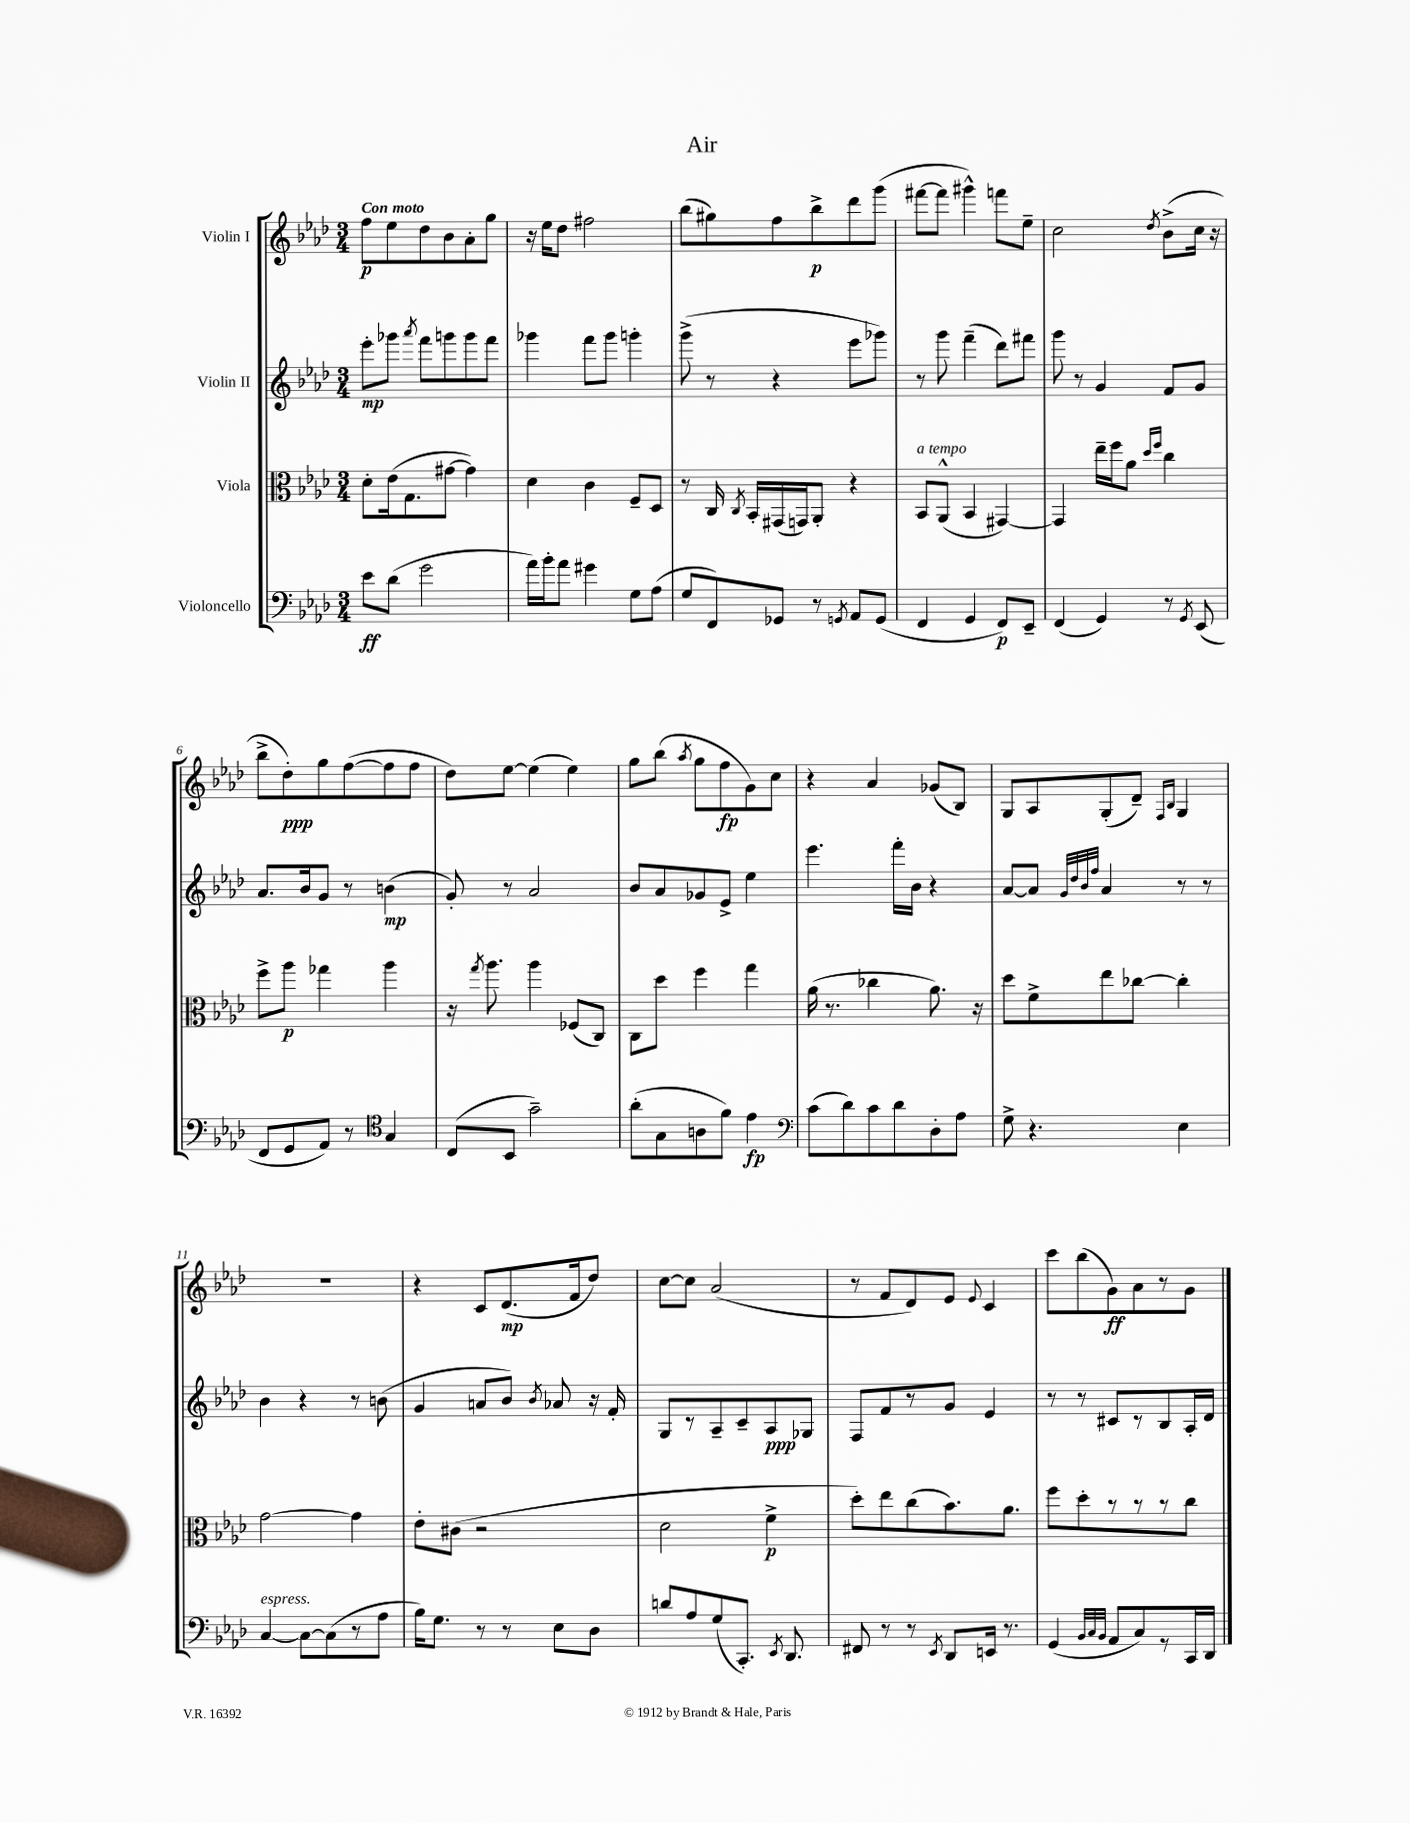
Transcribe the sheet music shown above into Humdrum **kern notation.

**kern	**dynam	**kern	**dynam	**kern	**dynam	**kern	**dynam
*part4	*part4	*part3	*part3	*part2	*part2	*part1	*part1
*staff4	*staff4	*staff3	*staff3	*staff2	*staff2	*staff1	*staff1
*I"Violoncello	*	*I"Viola	*	*I"Violin II	*	*I"Violin I	*
*clefF4	*	*clefC3	*	*clefG2	*	*clefG2	*
*k[b-e-a-d-]	*	*k[b-e-a-d-]	*	*k[b-e-a-d-]	*	*k[b-e-a-d-]	*
*M3/4	*	*M3/4	*	*M3/4	*	*M3/4	*
=1	=1	=1	=1	=1	=1	=1	=1
!	!	!	!	!	!	!LO:TX:a:B:t=Con moto	!
8e-\L	ff	8d-'\L	.	8eee-'\L	mp	8ff\L	p
(8d-\J	.	(16e-\k	.	8ggg-X\J	.	8ee-\	.
.	.	8.G\	.	.	.	.	.
.	.	.	.	8qaaa-/	.	.	.
2g\	.	.	.	8fff\L	.	8dd-\	.
.	.	[8g#X\J	.	8gggn\	.	8b-\	.
.	.	4g#\])	.	8ggg\	.	8a-'\	.
.	.	.	.	8fff\J	.	8gg\J	.
=2	=2	=2	=2	=2	=2	=2	=2
16a-\LL)	.	4d-\	.	4ggg-X\	.	16r	.
16b-'\J	.	.	.	.	.	16ee-\KL	.
8a-\J	.	.	.	.	.	8dd-\J	.
4g#X\	.	4c\	.	8fff\L	.	2ff#X\	.
.	.	.	.	8ggg-\J	.	.	.
8G\L	.	8F~/L	.	4gggn'\	.	.	.
(8A-\J	.	8D-/J	.	.	.	.	.
=3	=3	=3	=3	=3	=3	=3	=3
8G/L	.	8r	.	(8ggg^\	.	(8bb-\L	.
8FF/)	.	16C/	.	8r	.	8gg#X\)	.
.	.	8qC/	.	.	.	.	.
.	.	16BB-'/LL	.	.	.	.	.
8GG-X/J	.	(16GG#X/	.	4r	.	8ff\	.
.	.	16GGn/J)	.	.	.	.	.
8r	.	8AA-'/J	.	.	.	8bb-^\	p
8qGGn/	.	.	.	.	.	.	.
8AA-/L	.	4r	.	8eee-\L	.	8ddd-\	.
(8GG/J	.	.	.	8ggg-X\J)	.	(8ggg\J	.
=4	=4	=4	=4	=4	=4	=4	=4
!	!	!LO:TX:a:i:t=a tempo	!	!	!	!	!
4FF/	.	8BB-/L	.	8r	.	[8fff#X\L	.
.	.	(8AA-^^/J	.	8ggg\	.	8fff#\J]	.
4GG/	.	4BB-/	.	(4fff~\	.	4ggg#X^^\)	.
8FF/L)	p	[4GG#X/)	.	8ddd-\L)	.	8fffn\L	.
8EE-~/J	.	.	.	8fff#X\J	.	8ee-~\J	.
=5	=5	=5	=5	=5	=5	=5	=5
(4FF/	.	4GG#/]	.	8ggg\	.	2cc\	.
.	.	.	.	8r	.	.	.
4GG/)	.	16ee-~\LL	.	4g/	.	.	.
.	.	16ff\J	.	.	.	.	.
.	.	8a-\J	.	.	.	.	.
.	.	16qqdd-/LL	.	.	.	.	.
.	.	16qqff/JJ	.	.	.	8qdd-/	.
8r	.	4cc\	.	8f/L	.	(8b-^\L	.
8qGG/	.	.	.	.	.	.	.
(8EE-/	.	.	.	8g/J	.	16cc\Jk	.
.	.	.	.	.	.	16r	.
!!LO:LB:g=z
=6	=6	=6	=6	=6	=6	=6	=6
8FF/L	.	8ff^\L	.	8.a-/L	.	8bb-^\L	.
8GG/	.	8aa-\J	p	.	.	8dd-'\)	ppp
.	.	.	.	16b-/k	.	.	.
8AA-/J)	.	4gg-X\	.	8g/J	.	8gg\	.
8r	.	.	.	8r	.	([8ff\	.
*clefC4	*	*	*	*	*	*	*
4G/	.	4aa-\	.	(4bn\	mp	8ff\]	.
.	.	.	.	.	.	8ff\J	.
=7	=7	=7	=7	=7	=7	=7	=7
(8C/L	.	16r	.	8g'/)	.	8dd-\L)	.
.	.	8qgg/	.	.	.	.	.
.	.	8.aa-\	.	.	.	.	.
8BB-/J	.	.	.	8r	.	[8ee-\J	.
2g~\)	.	4aa-\	.	2a-/	.	(4ee-\]	.
.	.	(8F-X/L	.	.	.	4ee-\)	.
.	.	8C/J)	.	.	.	.	.
=8	=8	=8	=8	=8	=8	=8	=8
(8a-'\L	.	8C\L	.	8b-/L	.	8gg\L	.
8G\	.	8dd-\J	.	8a-/	.	(8bb-\J	.
.	.	.	.	.	.	8qaa-/	.
8An\	.	4ff\	.	8g-X/	.	8gg\L	.
8f\J)	.	.	.	8e-^/J	.	8ff\	fp
4e-\	fp	4gg\	.	4ee-\	.	8g\)	.
.	.	.	.	.	.	8cc\J	.
=9	=9	=9	=9	=9	=9	=9	=9
*clefF4	*	*	*	*	*	*	*
(8c\L	.	(16a-\	.	4.eee-\	.	4r	.
.	.	8.r	.	.	.	.	.
8d-\)	.	.	.	.	.	.	.
8c\	.	4cc-X\	.	.	.	4a-/	.
8d-\	.	.	.	16fff'\LL	.	.	.
.	.	.	.	16b-\JJ	.	.	.
8D-'\	.	8.a-\)	.	4r	.	(8g-X/L	.
8A-\J	.	.	.	.	.	8B-/J)	.
.	.	16r	.	.	.	.	.
=10	=10	=10	=10	=10	=10	=10	=10
8G^\	.	8dd-\L	.	[8a-/L	.	8G/L	.
4.r	.	8f^\	.	8a-/J]	.	8A-/	.
.	.	.	.	32qqg/LLL	.	.	.
.	.	.	.	32qqdd-/	.	.	.
.	.	.	.	32qqb-/	.	.	.
.	.	.	.	32qqff/JJJ	.	.	.
.	.	8ee-\	.	4a-/	.	(8G'/	.
.	.	[8cc-X\J	.	.	.	8d-~/J)	.
.	.	.	.	.	.	16qqF/LL	.
.	.	.	.	.	.	16qqB-/JJ	.
4E-\	.	4cc-'\]	.	8r	.	4G/	.
.	.	.	.	8r	.	.	.
!!LO:LB:g=z
=11	=11	=11	=11	=11	=11	=11	=11
!LO:TX:a:i:t=espress.	!	!	!	!	!	!	!
[4C/	.	[2g\	.	4b-\	.	2.r	.
8C\L_	.	.	.	4r	.	.	.
(8C\]	.	.	.	.	.	.	.
8r	.	4g\]	.	8r	.	.	.
8A-\J	.	.	.	(8bn\	.	.	.
=12	=12	=12	=12	=12	=12	=12	=12
16B-\KL)	.	8e-'\L	.	4g/	.	4r	.
8.G\J	.	.	.	.	.	.	.
.	.	(8c#X\J	.	.	.	.	.
8r	.	2r	.	8an/L	.	8c/L	.
8r	.	.	.	8b-/J)	.	(8.d-/	mp
.	.	.	.	8qb-/	.	.	.
8E-\L	.	.	.	8a-X/	.	.	.
.	.	.	.	.	.	16f/k	.
8D-\J	.	.	.	16r	.	8dd-/J)	.
.	.	.	.	16f'/	.	.	.
=13	=13	=13	=13	=13	=13	=13	=13
8dn/L	.	2d-\	.	8G/L	.	[8cc\L	.
8A-/	.	.	.	8r	.	8cc\J]	.
(8G/	.	.	.	8A-~/	.	(2a-/	.
8.CC'/J)	.	.	.	8c~/	.	.	.
.	.	4f^\	p	8A-/	ppp	.	.
8qEE-/	.	.	.	.	.	.	.
8.DD-/	.	.	.	.	.	.	.
.	.	.	.	8G-X/J	.	.	.
=14	=14	=14	=14	=14	=14	=14	=14
8FF#X/	.	8dd-'\L)	.	8F/L	.	8r	.
8r	.	8ee-\	.	8f/	.	8f/L	.
8r	.	(8cc\	.	8r	.	8d-/)	.
8qEE-/	.	.	.	.	.	.	.
8DD-/L	.	8.b-\)	.	8g/J	.	8e-/J	.
.	.	.	.	.	.	8qqe-/	.
16EEn/Jk	.	.	.	4e-/	.	4c/	.
8.r	.	8.a-\J	.	.	.	.	.
=15	=15	=15	=15	=15	=15	=15	=15
(4GG/	.	8ff\L	.	8r	.	8ccc\L	.
.	.	8dd-'\	.	8r	.	(8bb-\	.
32qqBB-/LLL	.	.	.	.	.	.	.
32qqC/	.	.	.	.	.	.	.
32qqBB-/JJJ	.	.	.	.	.	.	.
8AA-/L	.	8r	.	8c#X/L	.	8g\)	ff
8C/)	.	8r	.	8r	.	8a-\	.
8r	.	8r	.	8B-/	.	8r	.
16CC/L	.	8cc\J	.	16A-'/L	.	8g\J	.
16DD-/JJ	.	.	.	16d-/JJ	.	.	.
==	==	==	==	==	==	==	==
*-	*-	*-	*-	*-	*-	*-	*-
